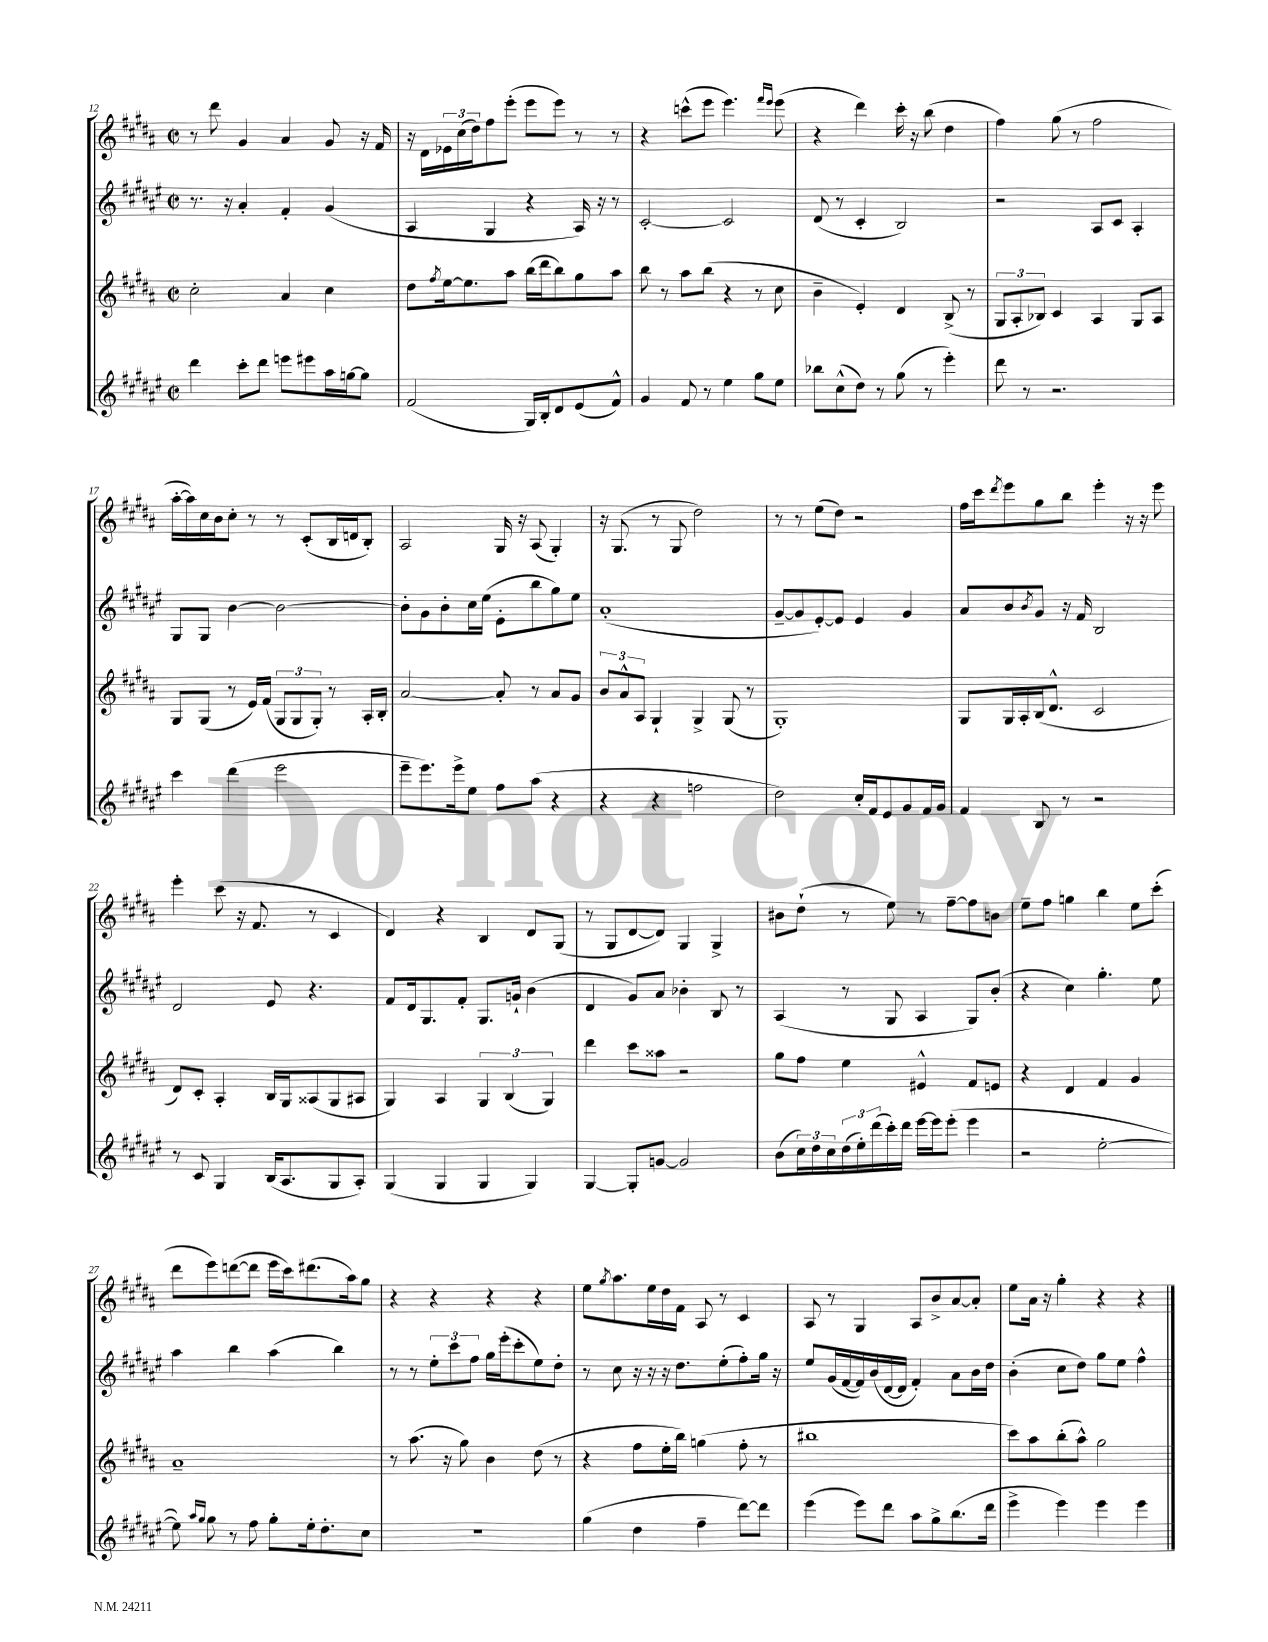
<<
\new StaffGroup <<
\new Staff = "s0" {
    \clef treble \key b \major \defaultTimeSignature \time 2/2
    r8 dis'''8 gis'4 ais'4 gis'8 r16 fis'16 |
    r16 dis'16 \tuplet 3/2 { ees'16 cis''16( dis''16) } fis''8 e'''8-.( e'''8 e'''8) r8 r8 |
    r4 c'''8-^( e'''8 e'''4.) \grace { fis'''16 e'''16 } e'''8( |
    r4 dis'''4) cis'''16-. r16 b''8( dis''4 |
    fis''4) gis''8( r8 fis''2 |
    ais''16~-. ais''16) cis''16 b'16 cis''8-. r8 r8 cis'8-.( b16 d'16 b8-.) |
    ais2 gis16 r16 ais8( gis4-.) |
    r16 gis8.( r8 gis8 dis''2) |
    r8 r8 e''8( dis''8) r2 |
    fis''16 cis'''16 \acciaccatura { dis'''8 } e'''8 gis''8 b''8 e'''4-. r16 r16 e'''8 |
    e'''4-. cis'''8( r16 fis'8. r8 cis'4 |
    dis'4) r4 b4 dis'8 gis8( |
    r8 gis8 dis'8~ dis'8) gis4 gis4-> |
    bis'8 dis''8-!( r8 e''8) r8 fis''8~-- fis''8 b'8 |
    e''8-- fis''8 g''4 b''4 e''8 cis'''8-.( |
    dis'''8 e'''8) d'''8~( d'''8 e'''16 cis'''16) dis'''8.( ais''16) gis''8 |
    r4 r4 r4 r4 |
    e''8 \acciaccatura { gis''8 } ais''8. e''16 dis''16 fis'16 ais8 r8 cis'4 |
    ais8 r8 gis4 ais8 b'8-> ais'8~ ais'8-. |
    e''8 ais'16 r16 gis''4-. r4 r4 \bar "|." |
}
\new Staff = "s1" {
    \clef treble \key fis \major \defaultTimeSignature \time 2/2
    r8. r16 ais'4-. fis'4-. gis'4( |
    ais4 gis4 r4 ais16) r16 r8 |
    cis'2~-. cis'2 |
    dis'8( r8 cis'4-. b2) |
    r2 ais8 cis'8 ais4-. |
    gis8 gis8 b'4~ b'2~ |
    b'8-. gis'8 b'8-. cis''16 eis''16( eis'8-. b''8 gis''8) eis''8 |
    ais'1-.( |
    gis'8~-- gis'8 eis'8~-.) eis'8 eis'4 gis'4 |
    ais'8 b'8 \acciaccatura { b'8 } gis'8 r16 fis'16 b2 |
    dis'2 eis'8 r4. |
    fis'8 dis'16 gis8. fis'8-. gis8. g'16-! b'4( |
    dis'4 gis'8) ais'8 bes'4-. b8 r8 |
    ais4( r8 gis8 ais4 gis8) b'8-.( |
    r4 cis''4) gis''4.-. eis''8 |
    ais''4 b''4 ais''4( b''4) |
    r8 r8 \tuplet 3/2 { eis''8-. cis'''8 fis''8 } gis''16 eis'''16-.( cis'''8-. eis''8) dis''8-. |
    r8 cis''8 r16 r16 r16 dis''8. eis''8-.( fis''8-.) gis''16 r16 |
    eis''8 gis'16( fis'16~ fis'16) b'16( dis'16~ dis'16 fis'4-.) ais'8 b'16 dis''16 |
    b'4-.( cis''8 dis''8) gis''8 eis''8 fis''4-^ \bar "|." |
}
\new Staff = "s2" {
    \clef treble \key b \major \defaultTimeSignature \time 2/2
    cis''2-. ais'4 cis''4 |
    dis''8 \acciaccatura { fis''8 } e''16~ e''8. ais''8 b''16( dis'''16 b''8) gis''8 ais''8 |
    b''8 r8 ais''8 b''8( r4 r8 cis''8 |
    b'4-- e'4-.) dis'4 b8->( r8 |
    \tuplet 3/2 { gis8 ais8-. bes8) } cis'4 ais4 gis8 ais8 |
    gis8 gis8( r8 e'16) fis'16( \tuplet 3/2 { gis8 gis8 gis8-.) } r8 ais16-. b16-. |
    ais'2~ ais'8-. r8 ais'8 gis'8 |
    \tuplet 3/2 { b'8 ais'8-^ ais8 } gis4-! gis4-> gis8( r8 |
    gis1-.) |
    gis8 gis16 ais16-. b16( dis'8.-^ cis'2 |
    dis'8) cis'8-. ais4-. b16 gis16 aisis8( gis8 ais8 |
    gis4) ais4 \tuplet 3/2 { gis4 b4( gis4) } |
    dis'''4 cis'''8 aisis''8 r2 |
    gis''8 fis''8 e''4 eis'4-^ fis'8 e'8 |
    r4 dis'4 fis'4 gis'4 |
    ais'1-- |
    r8 ais''8.( r16 gis''8) b'4 dis''8( r8 |
    r4 fis''8 e''16-. b''16) g''4( fis''8-. r8 |
    bis''1 |
    cis'''8) ais''8 b''8-.( ais''8-^) gis''2 \bar "|." |
}
\new Staff = "s3" {
    \clef treble \key fis \major \defaultTimeSignature \time 2/2
    dis'''4 cis'''8-. dis'''8 e'''8 eis'''8 ais''16 g''16~ g''8 |
    fis'2( gis16) b16-. dis'8 eis'8( fis'8-^) |
    gis'4 fis'8 r8 eis''4 gis''8 eis''8 |
    bes''8 cis''8-^( dis''8) r8 gis''8( r8 eis'''4-.) |
    dis'''8 r8 r2. |
    cis'''4 dis'''4( eis'''2 |
    eis'''8-- eis'''8.) eis'''16-> eis''8 fis''8 ais''8( r4 |
    r4 r4 f''2 |
    dis''2) cis''16-. fis'16 eis'8 gis'8 fis'16 gis'16 |
    fis'4 b8 r8 r2 |
    r8 cis'8 gis4 b16( ais8. gis8 ais8-.) |
    gis4( gis4 gis4 gis4) |
    gis4~ gis8-. g'8~ g'2 |
    b'8( \tuplet 3/2 { cis''16) dis''16 cis''16 } \tuplet 3/2 { dis''16( eis''16-.) dis'''16( } cis'''16-.) dis'''16 eis'''16~ eis'''16 eis'''8-.( eis'''4 |
    r2 eis''2~-. |
    eis''8) \grace { ais''16 gis''16 } gis''8 r8 fis''8 gis''8-. eis''16-. dis''8.-. cis''8 |
    R1 |
    gis''4( dis''4 fis''4-- dis'''8~) dis'''8 |
    eis'''4( eis'''8) dis'''8 ais''8 gis''8-> b''8.( dis'''16 |
    eis'''4-> eis'''4) eis'''4 eis'''4 \bar "|." |
}
>>
>>
\layout { \context { \Score currentBarNumber = #12 } }
